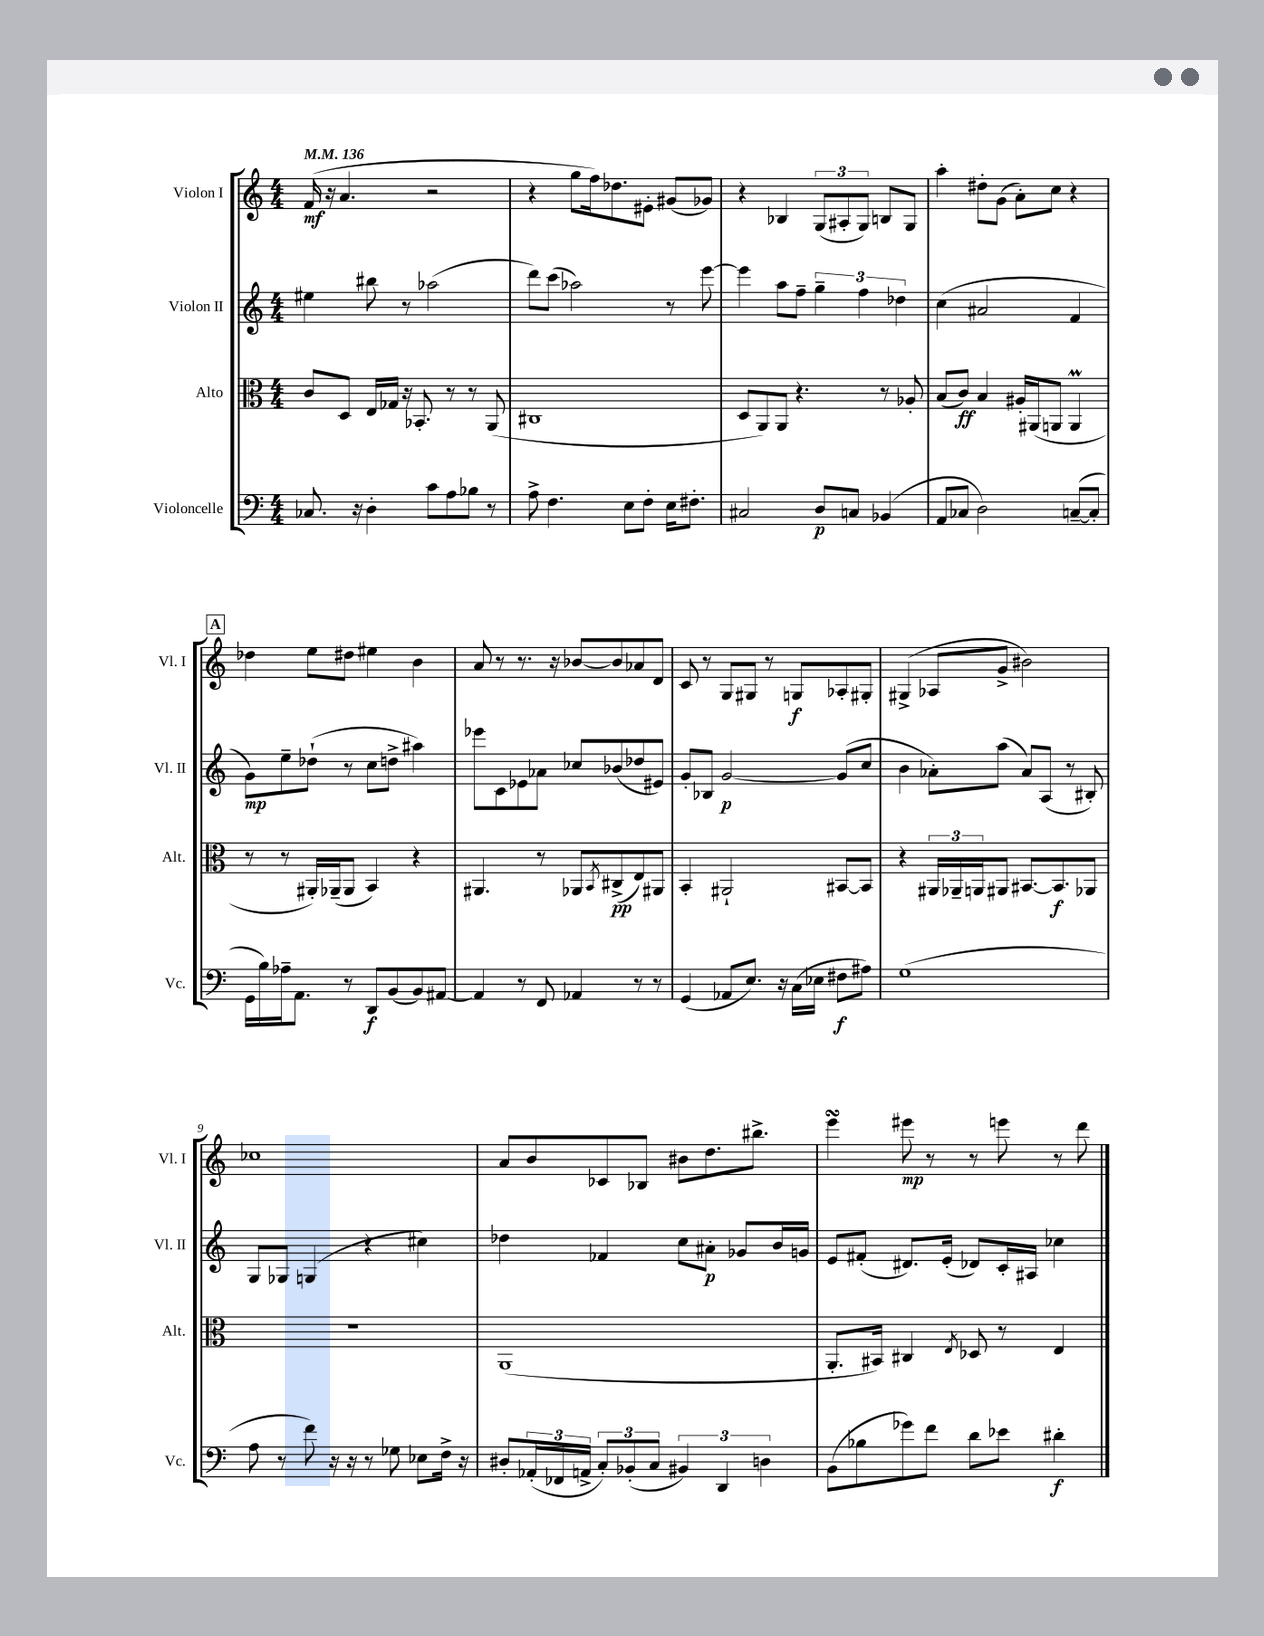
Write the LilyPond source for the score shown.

<<
\new StaffGroup <<
\new Staff = "s0" \with { instrumentName = "Violon I" shortInstrumentName = "Vl. I" } {
    \clef treble \key c \major \numericTimeSignature \time 4/4 \tempo 4 = 136
    f'16\mf( r16 a'4. r2 |
    r4 g''8 f''16) des''8. eis'8-. gis'8( ges'8) |
    r4 bes4 \tuplet 3/2 { g8( ais8-. g8) } b8 g8 |
    a''4-. dis''8-. g'8( a'8-.) c''8 r4 |
    \mark \markup { \box "A" } des''4 e''8 dis''8 eis''4 b'4 |
    a'8 r8 r8. r16 bes'8~ bes'8 aes'8 d'8 |
    c'8 r8 g8 gis8 r8 g8\f aes8-. gis8-. |
    gis4->( aes8 g'8-> bis'2) |
    ces''1 |
    a'8 b'8 ces'8 bes8 bis'8 d''8. bis''8.-> |
    e'''4\turn eis'''8\mp r8 r8 e'''8 r8 d'''8 \bar "|." |
}
\new Staff = "s1" \with { instrumentName = "Violon II" shortInstrumentName = "Vl. II" } {
    \clef treble \key c \major \numericTimeSignature \time 4/4
    eis''4 bis''8 r8 aes''2( |
    d'''8) c'''8( aes''2) r8 e'''8~ |
    e'''4 a''8 f''8-- \tuplet 3/2 { g''4-- f''4 des''4 } |
    c''4( ais'2 f'4 |
    \mark \markup { \box "A" } g'8\mp) e''8-- des''8-!( r8 c''8 d''8-> ais''4) |
    ees'''8 c'8 ees'8 aes'8 ces''8 bes'8( des''8 eis'8) |
    g'8-. bes8 g'2~\p g'8( c''8 |
    b'4 aes'8-.) a''8( aes'8) a8( r8 bis8-.) |
    g8 ges8 g4( r4 cis''4) |
    des''4 fes'4 c''8 ais'8-.\p ges'8 b'16 g'16 |
    e'8 fis'8-.( dis'8.) e'16-.( des'8) c'16-. ais16 ces''4 \bar "|." |
}
\new Staff = "s2" \with { instrumentName = "Alto" shortInstrumentName = "Alt." } {
    \clef alto \key c \major \numericTimeSignature \time 4/4
    c'8 d8 e16 ges16 r16 bes,8.-. r8 r8 a,8( |
    cis1 |
    d8 a,8) a,8 r4. r8 aes8-. |
    b8( c'8\ff) b4 ais16-. ais,16( a,8 a,4\prall |
    \mark \markup { \box "A" } r8 r8 ais,16-.) aes,16--( aes,8 b,4) r4 |
    ais,4. r8 aes,8 \acciaccatura { b,8 } cis8->\pp( e8) ais,8 |
    b,4-. ais,2-! bis,8~ bis,8 |
    r4 \tuplet 3/2 { ais,16 aes,16-- a,16 } ais,8 bis,8.~ bis,8.\f aes,8 |
    R1 |
    a,1( |
    a,8.-. bis,16) cis4 \acciaccatura { e8 } des8 r8 e4 \bar "|." |
}
\new Staff = "s3" \with { instrumentName = "Violoncelle" shortInstrumentName = "Vc." } {
    \clef bass \key c \major \numericTimeSignature \time 4/4
    ces8. r16 d4-. c'8 a8 bes8 r8 |
    a8-> f4. e8 f8-. e16 fis8.-. |
    cis2 d8\p c8 bes,4( |
    a,8 ces8 d2) c8~--( c8-. |
    \mark \markup { \box "A" } g,16 b16) aes16-- a,8. r8 d,8\f b,8( b,8) ais,8~ |
    ais,4 r8 f,8 aes,4 r8 r8 |
    g,4( aes,8 e8.) r16 c16( ees16 fis8\f ais8) |
    g1( |
    a8 r8 f'8) r16 r16 r8 ges8 ees8 f16-> r16 |
    dis8-. \tuplet 3/2 { aes,16-.( fes,16 a,16-> } \tuplet 3/2 { c8-.) bes,8-.( c8 } \tuplet 3/2 { bis,4) d,4 d4 } |
    b,8( bes8 ges'8) f'8 d'8 ees'8 dis'4-.\f \bar "|." |
}
>>
>>
